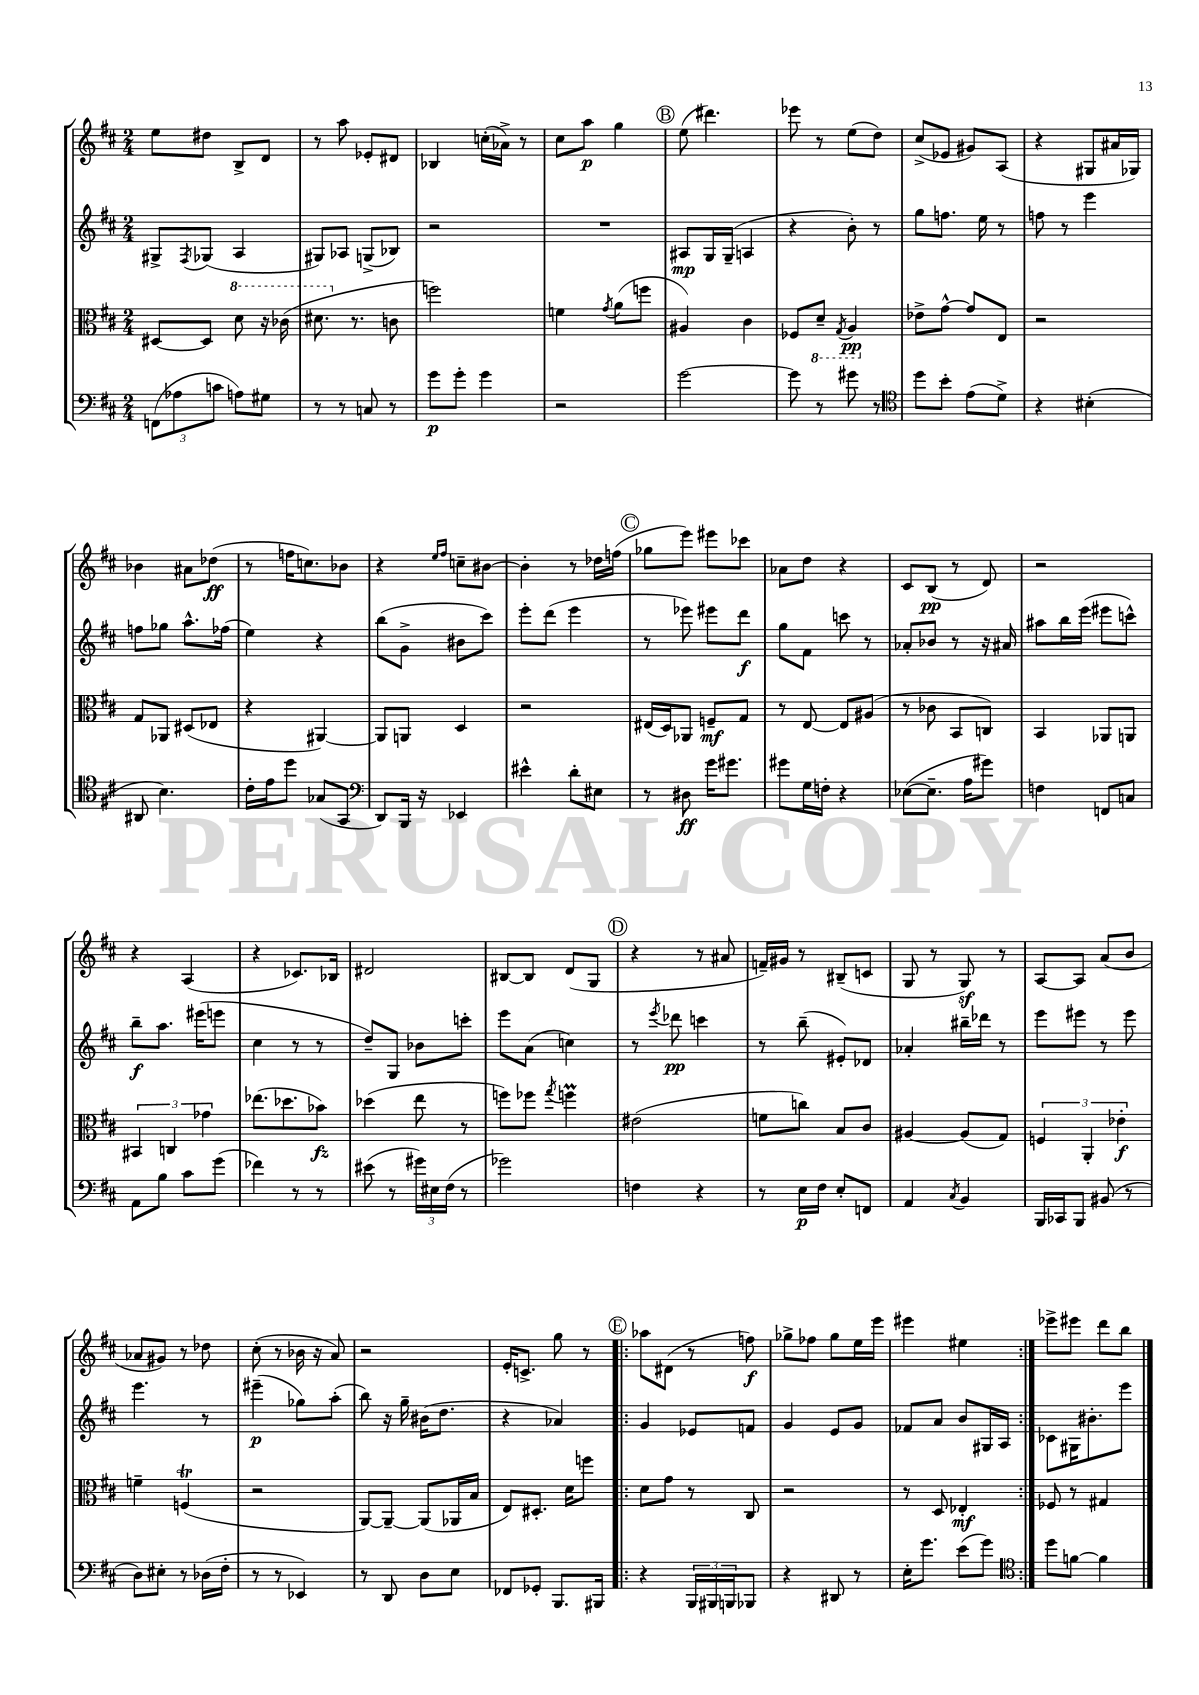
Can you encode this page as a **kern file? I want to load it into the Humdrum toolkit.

**kern	**kern	**kern	**kern
*staff4	*staff3	*staff2	*staff1
*clefF4	*clefC3	*clefG2	*clefG2
*k[f#c#]	*k[f#c#]	*k[f#c#]	*k[f#c#]
*M2/4	*M2/4	*M2/4	*M2/4
(12FF	[8D#	8G#^	8ee
12A-	.	.	.
.	.	8qF#	.
.	8D#]	(8G-	8dd#
12c	.	.	.
8A)	8dd	4A	8B^
8G#	16r	.	8d
.	(16cc-	.	.
=	=	=	=
8r	8.dd#	8G#)	8r
8r	.	8A-	8aa
.	8.r	.	.
8C	.	(8G^	8e-'
8r	8c	8B-)	8d#
=	=	=	=
8g	2ff)	2r	4B-
8g'	.	.	.
4g	.	.	(16cc'
.	.	.	16a-^)
.	.	.	8r
=	=	=	=
2r	4f	2r	8cc#
.	.	.	8aa
.	8qg	.	.
.	(8a	.	4gg
.	8ff	.	.
=	=	=	=
[2g	4A#)	8A#	(8ee
.	.	16G	4.ddd#)
.	.	(16G~	.
.	4c#	4A	.
=	=	=	=
8g]	8F-	4r	8eee-
8r	8D~	.	8r
.	8qGG	.	.
8g#	4AA	8b')	(8ee
8r	.	8r	8dd)
=	=	=	=
*clefC4	*	*	*
8dd	8e-^	8gg	(8cc#^
8b'	[8g^^	8.ff	8e-
(8e	8g]	.	8g#)
.	.	16ee	.
8d^)	8E	8r	(8A
=	=	=	=
4r	2r	8ff	4r
.	.	8r	.
(4B#'	.	4eee	8G#
.	.	.	16a#
.	.	.	16G-)
=	=	=	=
8AA#	8G	8ff	4b-
4.B)	8AA-	8gg-	.
.	(8D#	8.aa^^	8a#
.	8E-	.	(8dd-
.	.	(16ff-	.
=	=	=	=
16c#'	4r	4ee)	8r
16e	.	.	.
8dd	.	.	16ff
.	.	.	8.cc)
(8G-	[4AA#)	4r	.
8GG	.	.	8b-
=	=	=	=
*clefF4	*	*	*
8DD)	8AA#]	(8bb	4r
16BBB	8AA	8g^	.
16r	.	.	.
.	.	.	16qqee
.	.	.	16qqff#
4EE-	4D	8b#	8cc~
.	.	8ccc#)	[8b#
=	=	=	=
4e#^^	2r	8eee'	4b#']
.	.	(8ddd	.
8d'	.	4eee	8r
8E#	.	.	16dd-
.	.	.	(16ff
=	=	=	=
8r	(16E#	8r	8gg-
.	16D)	.	.
8D#	8AA-	8eee-)	8eee)
16g	8F~	8eee#	8eee#
8.g#	.	.	.
.	8G	8ddd	8ccc-
=	=	=	=
8g#	8r	8gg	8a-
16G	[8E	8f#	8dd
16F'	.	.	.
4r	8E]	8ccc	4r
.	(8A#	8r	.
=	=	=	=
([8E-	8r	8a-'	8c#
8.E-~]	8c-	8b-	(8B
.	8BB	8r	8r
16A	.	.	.
8g#)	8C)	16r	8d)
.	.	16a#	.
=	=	=	=
4F	4BB	8aa#	2r
.	.	16bb	.
.	.	(16eee	.
8FF	8AA-	8eee#	.
8C	8AA	8ccc^^)	.
=	=	=	=
8AA	6BB#	8bb~	4r
8B	.	8.aa	.
.	6C	.	.
8c#	.	.	(4A
.	.	(16eee#	.
.	6g-	.	.
(8g	.	8eee	.
=	=	=	=
4f-)	(8.ee-	4cc#	4r
.	8.dd-	.	.
8r	.	8r	8.c-)
8r	8b-)	8r	.
.	.	.	16B-
=	=	=	=
(8e#	(4dd-	8dd~)	2d#
8r	.	8G	.
24g#)	8ee	8b-	.
24E#	.	.	.
(24F#	.	.	.
8r	8r	8ccc'	.
=	=	=	=
2g-)	8ff)	8eee	[8B#
.	8ff-	(8a	8B#]
.	8qgg	.	.
.	4ff	4cc)	(8d
.	.	.	8G
=	=	=	=
4F	(2e#	8r	4r
.	.	8qeee	.
.	.	8ddd-	.
4r	.	4ccc	8r
.	.	.	8a#
=	=	=	=
8r	8f	8r	16f~)
.	.	.	16g#
16E	8cc)	(8bb~	8r
16F#	.	.	.
8E'	8B	8e#')	(8B#~
8FF	8c#	8d-	8c
=	=	=	=
4AA	[4A#	4a-'	8G
.	.	.	8r
8qC#	.	.	.
4BB	(8A#]	16bb#~	8G)
.	.	16ddd-	.
.	8G)	8r	8r
=	=	=	=
16BBB	6F	8eee	[8A
16CC-	.	.	.
8BBB	.	8eee#	8A]
.	6AA'	.	.
(8BB#	.	8r	(8a
.	6e-'	.	.
8r	.	8eee#	8b
=	=	=	=
8D)	4f~	4.eee	8a-
8E#'	.	.	8g#)
8r	(4F	.	8r
(16D-	.	8r	8dd-
16F#'	.	.	.
=	=	=	=
8r	2r	(4eee#~	(8cc#'
8r	.	.	8r
4EE-)	.	8gg-)	16b-
.	.	.	16r
.	.	(8aa'	8a)
=	=	=	=
8r	[8AA)	8bb)	2r
8DD	8AA~_	16r	.
.	.	16gg~	.
8D	(8AA]	(16b#	.
.	.	8.dd	.
8E	16AA-	.	.
.	16B	.	.
=	=	=	=
8FF-	8E)	4r	16e'
.	.	.	8.c^
8GG-'	8.D#'	.	.
8.BBB	.	4a-)	8gg
.	16d	.	.
.	8ff	.	8r
16BBB#	.	.	.
=!|:	=!|:	=!|:	=!|:
4r	8d	4g	8aa-
.	8g	.	(8d#
24BBB	8r	8e-	8r
24BBB#	.	.	.
24BBB	.	.	.
8BBB-	8C#	8f	8ff)
=	=	=	=
4r	2r	4g	8gg-^
.	.	.	8ff-
8DD#	.	8e	8gg-
8r	.	8g	16ee
.	.	.	16eee
=	=	=	=
16E'	8r	8f-	4eee#
8.g	.	.	.
.	8D	8a	.
(8e	4E-'	8b	4ee#
8g)	.	16G#	.
.	.	16A	.
=:|!	=:|!	=:|!	=:|!
*clefC4	*	*	*
8dd	8F-	8c-	8eee-^
[8f	8r	16G#	8eee#
.	.	8.b#'	.
4f]	4G#	.	8ddd
.	.	8eee	8bb
==	==	==	==
*-	*-	*-	*-
